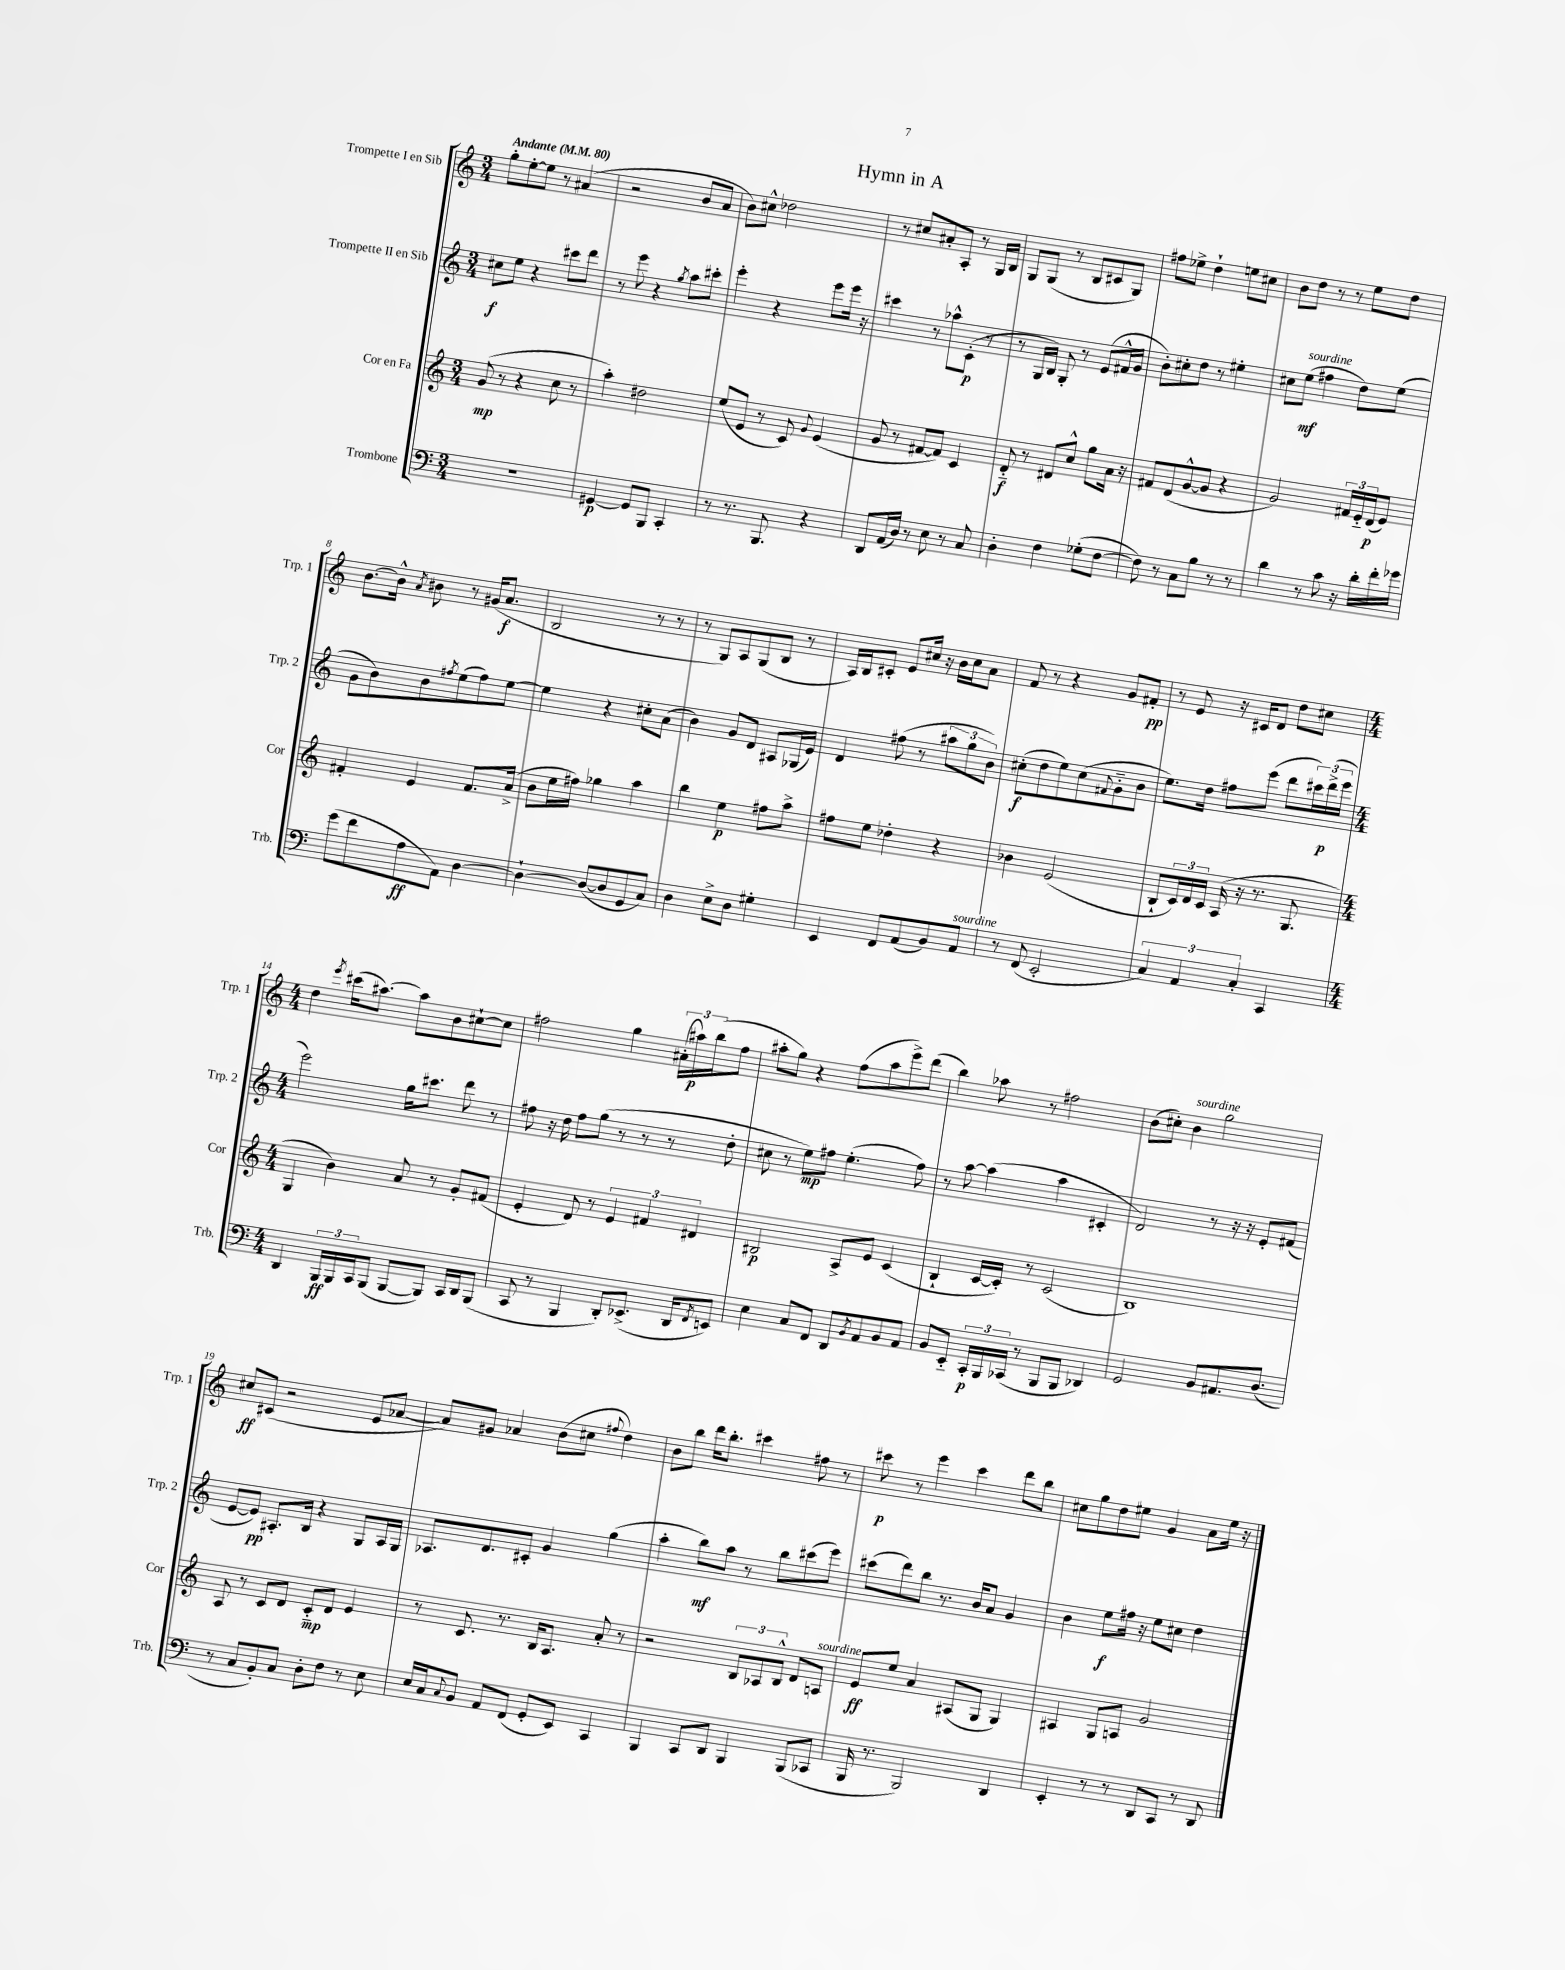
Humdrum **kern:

**kern	**kern	**kern	**kern
*staff4	*staff3	*staff2	*staff1
*clefF4	*clefG2	*clefG2	*clefG2
*k[]	*k[]	*k[]	*k[]
*M3/4	*M3/4	*M3/4	*M3/4
*MM80	*MM80	*MM80	*MM80
2.r	(8g	8cc#	8gg'
.	8r	8ee	[8ee'
.	4r	4r	8ee]
.	.	.	8r
.	8cc	8ccc#	(4a#
.	8r	8ddd	.
=	=	=	=
[4GG#	4aa')	8r	2r
.	.	8eee	.
8GG#]	2dd#	4r	.
8BBB	.	.	.
.	.	8qgg	.
4CC'	.	8aa	8b
.	.	8ccc#'	8a
=	=	=	=
8r	(8ee	4eee'	8b)
8.r	8e	.	8cc#^^
.	8r	4r	2dd-
8.BBB	.	.	.
.	8c)	.	.
.	8qqg	.	.
4r	(4e	8eee	.
.	.	16eee	.
.	.	16r	.
=	=	=	=
8DD	8g	4ccc#	8r
(16AA	8r	.	8cc#
16D)	.	.	.
8r	[8f#	8r	8a#'
8E	8f#])	8aa-^^	8A'
8r	4c	(8c'	8r
8C	.	8r	16G
.	.	.	16B
=	=	=	=
4D'	8d'~	8r	8G
.	8r	16G	(8G
.	.	16B)	.
4F	8d#	8G'	8r
.	8cc^^	8r	8B
(8G-'	8gg	(8e	8c#
[8F	16a	16f#^^	8G)
.	16r	16g	.
=	=	=	=
8F])	8f#	8b')	8ff#
8r	(8d	8cc#'	8ee-^
8C	[8g^^	8dd	4dd`
8B	8g]	8r	.
8r	4r	4ee#'	8ee
8r	.	.	8cc#
=	=	=	=
4d	2g)	8cc#	8b
.	.	(8ee	8dd
8r	.	4ff#	8r
8c	.	.	8r
16r	24f#	8dd)	8ee
.	24e'~	.	.
16d'	.	.	.
.	(24d	.	.
16f'	8e)	(8ee	8dd
16g-	.	.	.
=	=	=	=
(8g	4f#'	8g	[8.b
8f	.	8b)	.
.	.	.	16b^^]
.	.	.	8qa
8A	4e	8b	8b#
.	.	8qff#	.
8AA)	.	(8ee	8r
[4D	8.f#	8ff#)	(16g#
.	.	.	8.a
.	.	[8ee	.
.	(16a^	.	.
=	=	=	=
4D`_	8b	4ee]	2B
.	16ee	.	.
.	16ff#)	.	.
(8D_	4gg-	4r	.
8D]	.	.	.
8GG	4aa	8cc#'	8r
8C)	.	(8a	8r
=	=	=	=
4D	4bb	4b)	8r
.	.	.	8G)
8E^	4ee	8g	8A
8D	.	8d	(8G
4G#'	8ff#	8A#	8B
.	8aa^	(16G-	8r
.	.	16e)	.
=	=	=	=
4EE	8ff#	4d	16A)
.	.	.	16B
.	8ee	.	8c#'
8FF	4dd-'	(8ff#	8e
(8AA	.	8r	16cc#
.	.	.	16r
8BB)	4r	12aa#	16b
.	.	.	16cc#
.	.	12gg	.
8AA	.	.	8a
.	.	12b)	.
=	=	=	=
8r	4b-	(8cc#'	8f
(8FF	.	8dd	8r
2EE'	(2e	8ee)	4r
.	.	(8cc#	.
.	.	8qqf#	.
.	.	8g'~	8g
.	.	8b	8f#'
=	=	=	=
6C)	8B`	8.ee)	8r
.	24c)	.	8e
6AA	24d	.	.
.	.	16dd	.
.	24c	.	.
.	(16A	8ff#	16r
.	16r	.	16c#
6C'	.	.	.
.	8.r	(8eee	8d
4CC	.	8ddd	8dd
.	8.G	.	.
.	.	24ccc#)	8cc#
.	.	(24ddd^	.
.	.	24eee	.
=	=	=	=
*M4/4	*M4/4	*M4/4	*M4/4
4DD	4G	2eee)	4dd
.	.	.	8qeee
24BBB	4b)	.	(16ccc#
24BBB	.	.	.
.	.	.	[8.aa#)
24CC	.	.	.
(8BBB	.	.	.
[8BBB	8a	16gg	8aa#]
.	.	8.ccc#	.
8BBB])	8r	.	8b
16CC	8g'	8ddd	[8cc#`
16DD	.	.	.
(8BBB	(8f#	8r	8cc#]
=	=	=	=
8CC	4e'	8ff#	2ff#
8r	.	16r	.
.	.	16dd	.
4BBB	8d)	8ff#	.
.	8r	(8gg	.
8DD')	6e	8r	4gg
(8.EE-^	.	8r	.
.	6f#	.	.
.	.	8r	(24a#'
.	.	.	24aa#)
16DD	.	.	.
.	6d#	.	(24bb
8qFF	.	.	.
8EE)	.	8dd'	8ff#
=	=	=	=
4E	2B#	8cc#	8aa#'
.	.	8r	8gg)
8C	.	8ee)	4r
8FF	.	8ff#	.
8DD	8A^	(4.ee'	(8ff
8qBB	.	.	.
8AA	8e	.	8aa#
8BB	(4c	.	8eee^)
8AA	.	8ff#)	(8ddd
=	=	=	=
8BB	4B`	8r	4bb)
8EE'~	.	[8aa	.
24CC'	[16c	(4aa]	8aa-
24BBB	.	.	.
.	16c'])	.	.
(24CC-	.	.	.
8r	8r	.	8r
8BBB	(2c	4aa	2ff#
8BBB	.	.	.
4DD-)	.	4c#'	.
=	=	=	=
2GG	1B)	2d)	(8b
.	.	.	8cc#')
.	.	.	4b
8BB	.	8r	2gg
8.AA#	.	16r	.
.	.	16r	.
.	.	8e'	.
(8.D	.	.	.
.	.	(8f#	.
=	=	=	=
8r	8A	[8e	8cc#
8C	8r	8e])	(8c#
8BB')	8c	8.A#'	2r
8C	8d	.	.
.	.	16B	.
8D'	8c'~	4r	.
8F	8d	.	.
8r	4e	8G	8e
8E	.	16A#	[8a-
.	.	16G	.
=	=	=	=
16E	8r	8.A-	8a-])
16C	.	.	.
8qqC	.	.	.
8BB	8.c	.	8g#
.	.	8.d	.
8AA	.	.	4a-
.	8.r	.	.
(8FF	.	8c#'	.
8GG'	16B	4g	(8b
.	8.A	.	.
8EE)	.	.	8cc#
.	.	.	8qqff#
4CC	8a'	(4gg	4dd)
.	8r	.	.
=	=	=	=
4BBB	2r	4aa'	8b
.	.	.	8bb
8CC	.	8bb)	16ddd
.	.	.	8.bb'
8DD	.	8aa	.
4BBB	12B	8r	4ccc#
.	12A-	.	.
.	.	8bb	.
.	12B^^	.	.
(8BBB	8d	(8ccc#	8ff#
8CC-	8A	8eee)	8r
=	=	=	=
16BBB	8e	(8ccc#	8ccc#
8.r	.	.	.
.	8ee	8ddd)	8r
2BBB)	4a	8bb	4eee
.	.	8.r	.
.	(8A#	.	4ccc#
.	.	16b	.
.	8G	8a	.
4DD	4G)	4g	8ddd
.	.	.	8bb
=	=	=	=
4EE'	4A#	4b	8cc#
.	.	.	8gg
8r	8G	8ee	8dd
8r	8A	16ff#	8ee#
.	.	16r	.
8DD	2g	8ee	4g
8CC	.	8cc#	.
8r	.	4dd	8a
8DD	.	.	16ee#
.	.	.	16r
==	==	==	==
*-	*-	*-	*-
